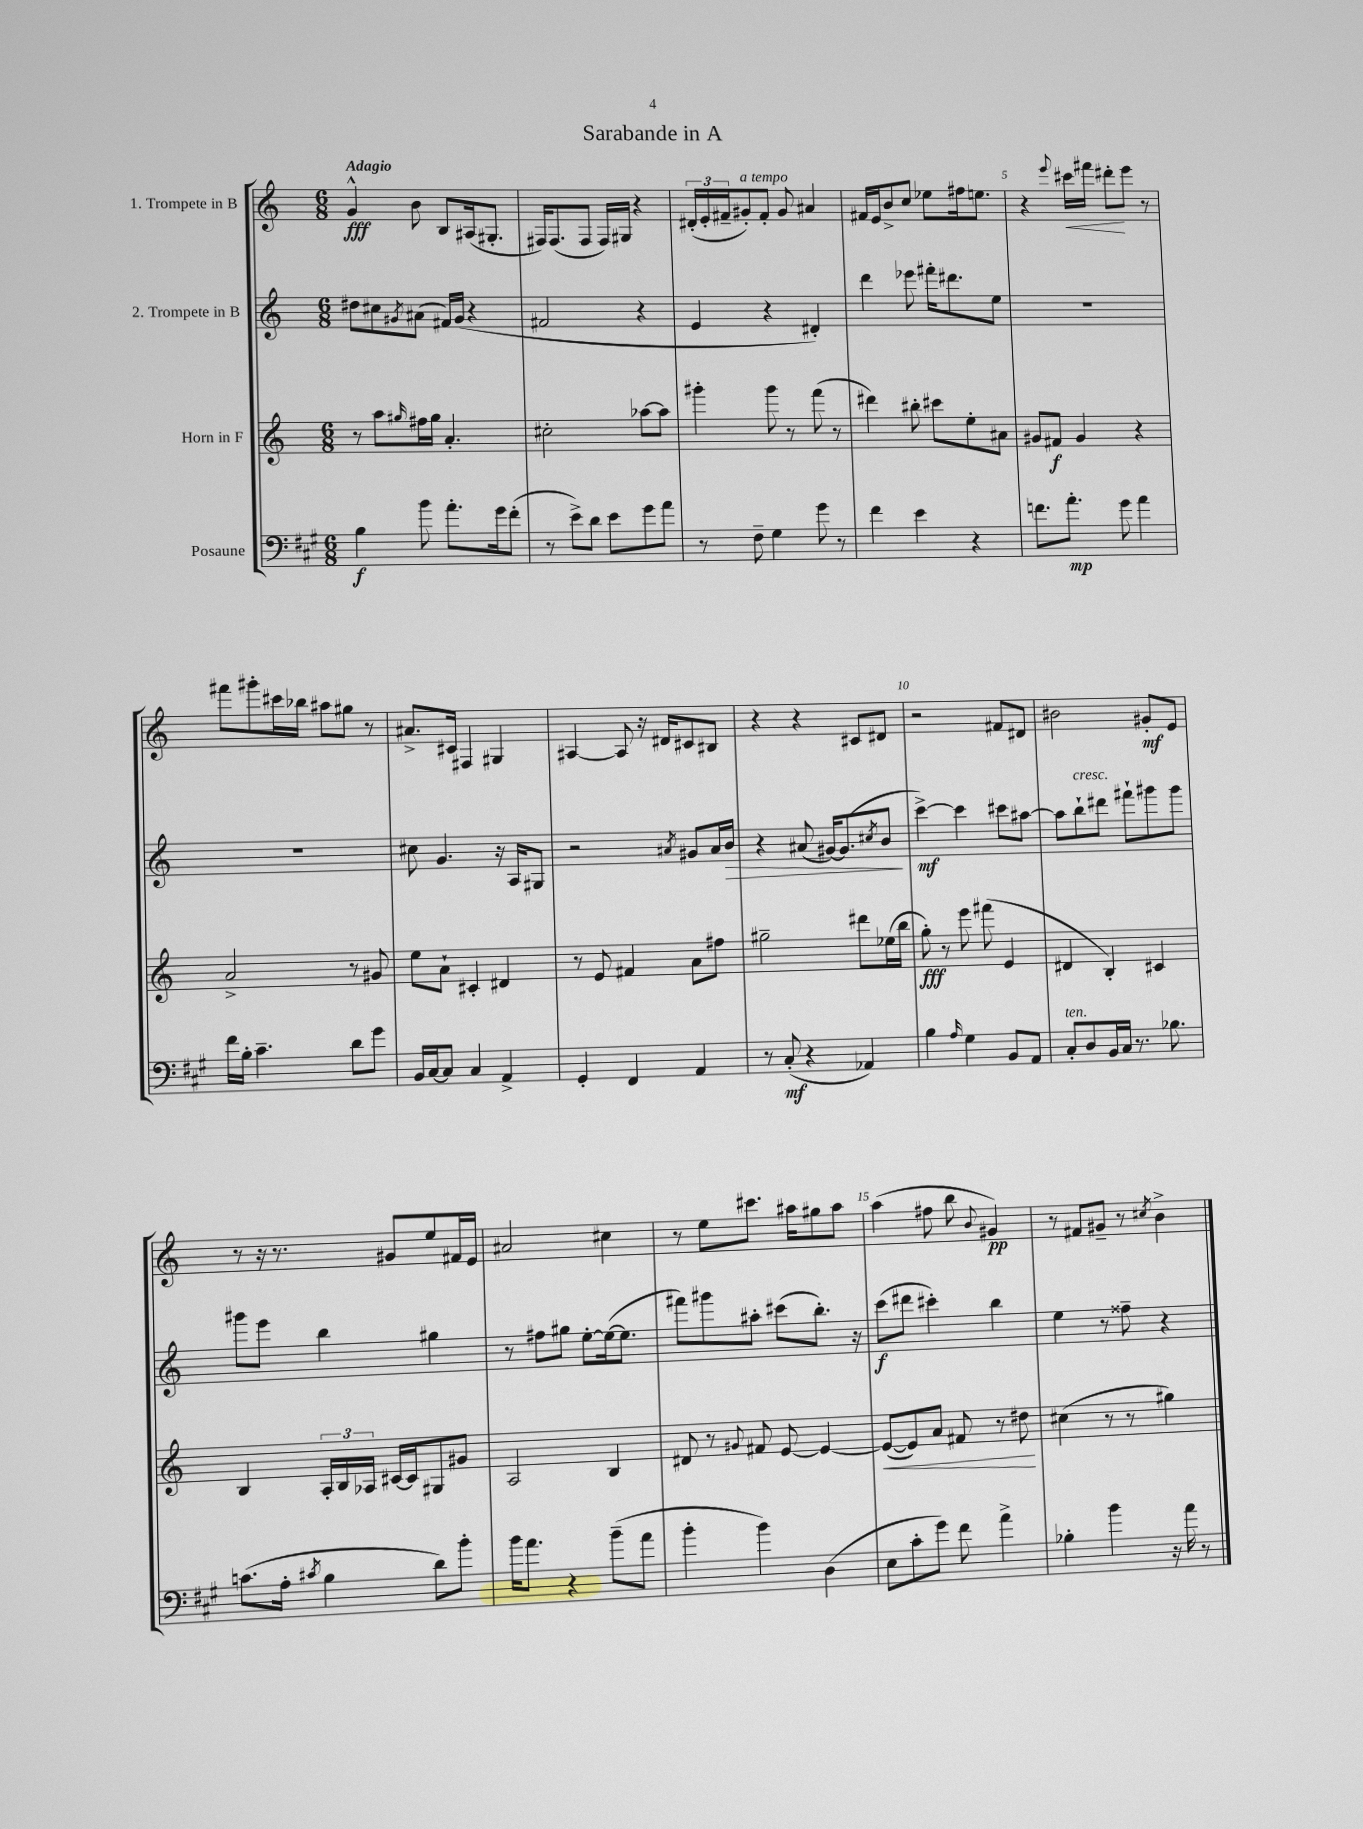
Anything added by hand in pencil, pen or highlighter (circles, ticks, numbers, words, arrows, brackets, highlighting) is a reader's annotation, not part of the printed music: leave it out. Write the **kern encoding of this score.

**kern	**dynam	**kern	**dynam	**kern	**dynam	**kern	**dynam
*part4	*part4	*part3	*part3	*part2	*part2	*part1	*part1
*staff4	*staff4	*staff3	*staff3	*staff2	*staff2	*staff1	*staff1
*I"Posaune	*	*I"Horn in F	*	*I"2. Trompete in B	*	*I"1. Trompete in B	*
*clefF4	*	*clefG2	*	*clefG2	*	*clefG2	*
*k[f#c#g#]	*	*k[]	*	*k[]	*	*k[]	*
*M6/8	*	*M6/8	*	*M6/8	*	*M6/8	*
=1	=1	=1	=1	=1	=1	=1	=1
!	!	!	!	!	!	!LO:TX:a:B:t=Adagio	!
4B\	f	8r	.	8dd#X\L	.	4g^^/	fff
.	.	8aa\L	.	8cc#X\	.	.	.
.	.	16qqgg#X/	.	8qg#X/	.	.	.
8b\	.	16ff#X\L	.	(8a#X\J	.	8b\	.
.	.	16gg#\JJ	.	.	.	.	.
8.a'\L	.	4.a'/	.	16f#X/LL)	.	8B/L	.
.	.	.	.	(16g#/JJ	.	.	.
.	.	.	.	4r	.	(16A#X/k	.
16g#\k	.	.	.	.	.	8.G#X'/J	.
(8f#'\J	.	.	.	.	.	.	.
=2	=2	=2	=2	=2	=2	=2	=2
8r	.	2cc#X'\	.	2f#X/	.	16F#X/KL)	.
.	.	.	.	.	.	(8.F#/	.
8e^\L)	.	.	.	.	.	.	.
8d\J	.	.	.	.	.	8F#/J	.
8e\L	.	.	.	.	.	16F#/LL)	.
.	.	.	.	.	.	16G#X/JJ	.
8g#\	.	[8aa-X\L	.	4r	.	4r	.
8a\J	.	8aa-\J]	.	.	.	.	.
=3	=3	=3	=3	=3	=3	=3	=3
8r	.	4ggg#X'\	.	4e/	.	(24d#X'/LL	.
.	.	.	.	.	.	24e'/	.
.	.	.	.	.	.	24f#X~/J	.
!	!	!	!	!	!	!LO:TX:a:i:t=a tempo	!
8F#~\	.	.	.	.	.	8g#X'/)	.
4G#\	.	8ggg#\	.	4r	.	8f#'/J	.
.	.	8r	.	.	.	8g#/	.
8g#\	.	(8fff\	.	4d#X'/)	.	4a#X/	.
8r	.	8r	.	.	.	.	.
=4	=4	=4	=4	=4	=4	=4	=4
4f#\	.	4ddd#X\)	.	4ddd\	.	16f#X/LL	.
.	.	.	.	.	.	16e/J	.
.	.	.	.	.	.	8b^/	.
4e\	.	8bb#X'\	.	8eee-X\	.	8cc/J	.
.	.	8ccc#X\L	.	16fff#X'\KL	.	8ee-X\L	.
.	.	.	.	8.ddd#X\	.	.	.
4r	.	8ee'\	.	.	.	16ff#X\k	.
.	.	.	.	.	.	8.een\J	.
.	.	8a#X\J	.	8ee\J	.	.	.
=5	=5	=5	=5	=5	=5	=5	=5
8.fn\L	.	8g#X/L	.	2.r	.	4r	.
.	.	8f#X/J	f	.	.	.	.
8.a'\J	mp	.	.	.	.	.	.
.	.	.	.	.	.	8qqeee/	.
!	!	!	!	!	!	!	!LO:HP:b
.	.	4g#/	.	.	.	16ccc#X\LL	<
.	.	.	.	.	.	16fff#X\JJ	.
8g#\	.	.	.	.	.	8ddd#X'\L	.
4a\	.	4r	.	.	.	8eee\J	[
.	.	.	.	.	.	8r	.
!!LO:LB:g=z
=6	=6	=6	=6	=6	=6	=6	=6
16f#\LL	.	2a^/	.	2.r	.	8fff#X\L	.
16B'\JJ	.	.	.	.	.	.	.
4.c#~\	.	.	.	.	.	8ggg#X'\	.
.	.	.	.	.	.	16ccc#X\L	.
.	.	.	.	.	.	16bb-X\JJ	.
.	.	.	.	.	.	8aa#X\L	.
8d\L	.	8r	.	.	.	8gg#X\J	.
8g#\J	.	8g#X/	.	.	.	8r	.
=7	=7	=7	=7	=7	=7	=7	=7
16BB/LL	.	8ee\L	.	8cc#X\	.	8.a#X^/L	.
[16C#/J	.	.	.	.	.	.	.
8C#/J]	.	8a`\J	.	4.g/	.	.	.
.	.	.	.	.	.	16c#X/Jk	.
4C#/	.	4c#X'/	.	.	.	4F#X/	.
4AA^/	.	4d#X/	.	16r	.	4G#X/	.
.	.	.	.	16A/KL	.	.	.
.	.	.	.	8G#X/J	.	.	.
=8	=8	=8	=8	=8	=8	=8	=8
4GG#'/	.	8r	.	2r	.	[4A#X/	.
.	.	8e/	.	.	.	.	.
4FF#/	.	4f#X/	.	.	.	8A#/]	.
.	.	.	.	.	.	16r	.
.	.	.	.	.	.	16d#X/KL	.
.	.	.	.	8qa#X/	.	.	.
4AA/	.	8a\L	.	8g#X/L	.	8c#X/	.
.	.	8ff#X\J	.	16a#/L	.	8B#X/J	.
!	!	!	!	!	!LO:HP:b	!	!
.	.	.	.	16b/JJ	>	.	.
=9	=9	=9	=9	=9	=9	=9	=9
8r	.	2gg#X~\	.	4r	.	4r	.
(8C#'/	mf	.	.	.	.	.	.
4r	.	.	.	(8a#X/	.	4r	.
.	.	.	.	[16g#X/KL)	.	.	.
.	.	.	.	(8.g#/]	.	.	.
4AA-X/)	.	8ddd#X\L	.	.	.	8c#X/L	.
.	.	.	.	8qcc#X/	.	.	.
.	.	(16ee-X\L	.	8b/J	.	8d#X/J	.
.	.	16bb\JJ	.	.	.	.	.
.	.	.	.	.	]	.	.
=10	=10	=10	=10	=10	=10	=10	=10
4B\	.	8gg'\)	fff	[4ccc^\)	mf	2r	.
.	.	8r	.	.	.	.	.
16qqA/	.	.	.	.	.	.	.
4G#\	.	8eee\	.	4ccc\]	.	.	.
.	.	(8fff#X\	.	.	.	.	.
8BB/L	.	4e/	.	8ccc#X\L	.	8f#X/L	.
8AA/J	.	.	.	[8aa#X\J	.	8d#X/J	.
=11	=11	=11	=11	=11	=11	=11	=11
!LO:TX:a:i:t=ten.	!	!	!	!	!	!	!
8C#'/L	.	4d#X/	.	8aa#\L]	.	2b#X\	.
!	!	!	!	!LO:TX:a:i:t=cresc.	!	!	!
8D/	.	.	.	8bb`\	.	.	.
16BB/L	.	4B'/)	.	8ddd#X\J	.	.	.
16C#/JJ	.	.	.	.	.	.	.
8.r	.	.	.	8fff#X`\L	.	.	.
.	.	4c#X/	.	8ggg#X\	.	8g#X'/L	mf
8.B-X\	.	.	.	.	.	.	.
.	.	.	.	8ggg#\J	.	8e/J	.
!!LO:LB:g=z
=12	=12	=12	=12	=12	=12	=12	=12
(8.cn\L	.	4B/	.	8ggg#X\L	.	8r	.
.	.	.	.	8eee\J	.	16r	.
16A'\Jk	.	.	.	.	.	8.r	.
8qc#X/	.	.	.	.	.	.	.
4B\	.	24A'/LL	.	4bb\	.	.	.
.	.	24B/	.	.	.	.	.
.	.	24A-X/JJ	.	.	.	.	.
.	.	[16c#X/LL	.	.	.	8g#X/L	.
.	.	16c#/J]	.	.	.	.	.
8d\L)	.	8G#X/	.	4gg#X\	.	8ee/	.
8b'\J	.	8g#X/J	.	.	.	16f#X/L	.
.	.	.	.	.	.	16e/JJ	.
=13	=13	=13	=13	=13	=13	=13	=13
16b\KL	.	2A/	.	8r	.	2a#X/	.
8.a\J	.	.	.	.	.	.	.
.	.	.	.	8ff#X\L	.	.	.
4r	.	.	.	8gg#X\J	.	.	.
.	.	.	.	[8ee'\L	.	.	.
(8b~\L	.	4B/	.	(16ee\k_	.	4cc#X\	.
.	.	.	.	8.ee\J]	.	.	.
8a\J	.	.	.	.	.	.	.
=14	=14	=14	=14	=14	=14	=14	=14
4b'\	.	8d#X/	.	8fff#X\L)	.	8r	.
.	.	8r	.	8ggg#X\	.	8ee\L	.
.	.	8qqg#X/	.	.	.	.	.
4b\)	.	8f#X/	.	8aa#X'\J	.	8.ccc#X\J	.
.	.	[8e/	.	(8ccc#X\L	.	.	.
.	.	.	.	.	.	16aa#X\KL	.
(4D\	.	4e/_	.	8.bb'\J)	.	8gg#X\	.
.	.	.	.	.	.	8aa#\J	.
.	.	.	.	16r	.	.	.
=15	=15	=15	=15	=15	=15	=15	=15
!	!	!	!LO:HP:b	!	!	!	!
8E\L	.	(8e/L_	<	(8ccc\L	f	(4aa\	.
8c#'\	.	8e/])	.	8ddd#X\J	.	.	.
8g#\J)	.	8a/J	.	4ccc#X'\)	.	8ff#X\	.
8f#\	.	8f#X/	.	.	.	8bb\	.
.	.	.	.	.	.	8qqb/	.
4a^\	.	8r	.	4bb\	.	4g#X/)	pp
.	.	8dd#X\	.	.	.	.	.
.	.	.	[	.	.	.	.
=16	=16	=16	=16	=16	=16	=16	=16
4B-X'\	.	(4cc#X\	.	4ee\	.	8r	.
.	.	.	.	.	.	8f#X/L	.
4b\	.	8r	.	8r	.	8g#X~/J	.
.	.	8r	.	8ff##X~\	.	8r	.
.	.	.	.	.	.	8qcc#X/	.
16r	.	4gg#X\)	.	4r	.	4b^\	.
16a\	.	.	.	.	.	.	.
8r	.	.	.	.	.	.	.
==	==	==	==	==	==	==	==
*-	*-	*-	*-	*-	*-	*-	*-
